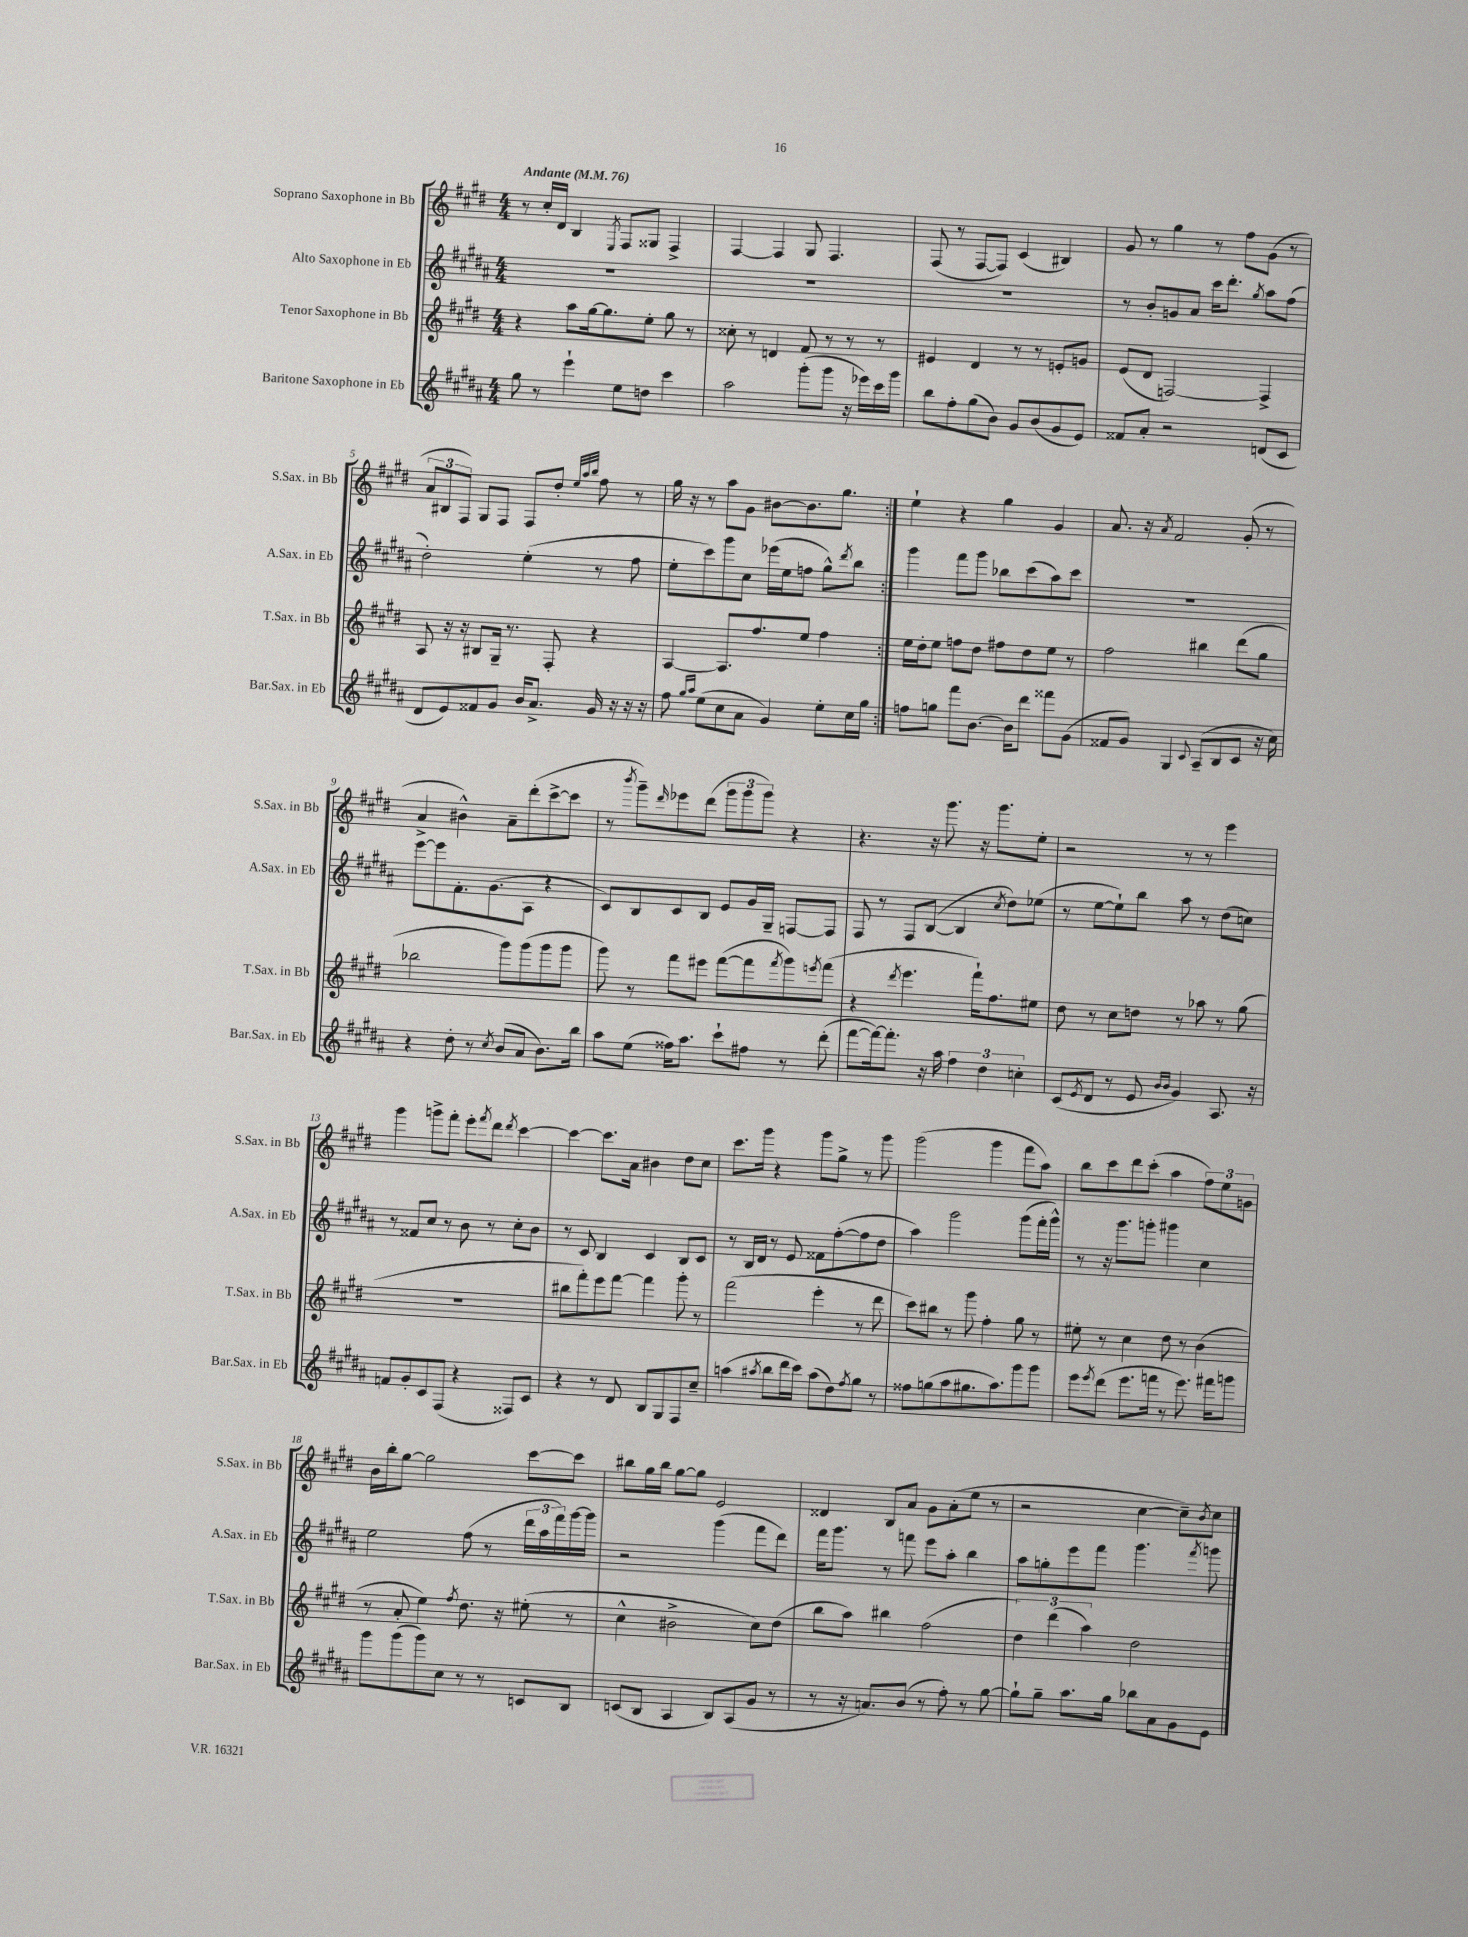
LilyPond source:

<<
\new StaffGroup <<
\new Staff = "s0" \with { instrumentName = "Soprano Saxophone in Bb" shortInstrumentName = "S.Sax. in Bb" } {
    \clef treble \key e \major \numericTimeSignature \time 4/4 \tempo "Andante" 4 = 76
    \repeat volta 2 { r8 cis''16-. dis'16 b4 \acciaccatura { e8 } fis8 gisis8 fis4-> |
    fis4~ fis4 gis8 fis4. |
    fis8( r8 fis8~ fis8) cis'4( bis4) |
    gis'8 r8 gis''4 r8 fis''8 gis'8( r8 |
    \tuplet 3/2 { a'8 bis8 fis8) } gis8 fis8 fis8 dis''8-. \grace { e''32 a''32 b''32 } fis''8 r8 |
    gis''16 r16 r8 a''8 gis'8 bis'8~ bis'8. gis''8. | }
    e''4-! r4 gis''4 gis'4 |
    a'8. r16 \acciaccatura { a'8 } fis'2 gis'8-.( r8 |
    a'4-> bis'4-^) a'8-- dis'''8-.( cis'''8~-> cis'''8 |
    r8 \acciaccatura { b'''8 } gis'''8--) \grace { dis'''16 } ees'''8 dis'''8( \tuplet 3/2 { gis'''8 gis'''8 gis'''8) } r4 |
    r4. r16 gis'''8. r16 gis'''8. e''8-. |
    r2 r8 r8 e'''4 |
    gis'''4 g'''8-> fis'''8-. e'''8-. \acciaccatura { fis'''8 } dis'''8 \acciaccatura { dis'''8 } cis'''4~ |
    cis'''4~ cis'''8. a'16 bis'4 dis''8 cis''8 |
    cis'''8. gis'''16 r4 gis'''8 gis''8-> r8 gis'''8 |
    gis'''2( gis'''4 fis'''8 a''8) |
    b''8 cis'''8 dis'''8 cis'''8-.( a''4 \tuplet 3/2 { fis''8) e''8 g'8 } |
    b'16 b''16-. gis''8~ gis''2 cis'''8~ cis'''8 |
    bis''8 gis''16 bis''16 gis''8~ gis''8 e'2 |
    disis'4 b8 a'8 gis'8 a'8-.( e''8 r8 |
    r2 cis''4~ cis''8--) \acciaccatura { b'8 } cis''8 \bar "|." |
}
\new Staff = "s1" \with { instrumentName = "Alto Saxophone in Eb" shortInstrumentName = "A.Sax. in Eb" } {
    \clef treble \key b \major \numericTimeSignature \time 4/4
    \repeat volta 2 { R1 |
    R1 |
    R1 |
    r8 b'8-. g'8 ais'8 cis'''16 dis'''8.-. \acciaccatura { gis''8 } ais''8 fis''8( |
    dis''2-.) e''4-.( r8 fis''8 |
    e''8-. cis'''8) gis'''8 cis''8 ees'''16( e''16 f''8 gis''8-^) \acciaccatura { dis'''8 } b''8 | }
    gis'''4 fis'''8 gis'''8 bes''8 cis'''8( ais''8) cis'''8 |
    R1 |
    e'''8~ e'''8 fis'8.-. gis'8.( ais8 r4 |
    cis'8) b8 cis'8 b8 e'8 gis'16 gis16-- f8~ f8 |
    fis8 r8 fis8 b8~( b4 \acciaccatura { cis''8 } dis''8) ees''8( |
    r8 e''8~ e''8-!) b''8 ais''8 r8 dis''8( c''8) |
    r8 fisis'8 cis''8 r8 b'8 r8 cis''8-. b'8 |
    r8 cis'8 b4 cis'4 b8 cis'8 |
    r8 b16 dis'16 r8 e'8 fisis'8 fis''8~-.( fis''8 dis''8 |
    ais''4) gis'''2 gis'''8( fis'''16-. gis'''16-^) |
    r8 r16 gis'''8. g'''8-. gis'''4 cis''4 |
    e''2 fis''8( r8 \tuplet 3/2 { dis'''16 ais''16 fis'''16) } gis'''16~ gis'''16 |
    r2 gis'''4( fis'''8 dis'''8) |
    fis'''16 gis'''8. r8 f'''8 e'''8 ais''8-. b''4 |
    ais''8 g''8-. e'''8 fis'''8 gis'''4. \acciaccatura { fis'''8 } g'''8 \bar "|." |
}
\new Staff = "s2" \with { instrumentName = "Tenor Saxophone in Bb" shortInstrumentName = "T.Sax. in Bb" } {
    \clef treble \key e \major \numericTimeSignature \time 4/4
    \repeat volta 2 { r4 a''8 gis''16~ gis''8. e''8-. gis''8 r8 |
    cisis''8-. r8 d'4 fis'8 r8 r8 r8 |
    eis'4 dis'4 r8 r8 e'8-. g'8 |
    e'8( dis'8 f2~) f4-> |
    a8 r16 r16 bis8 gis16-- r8. fis8-. r4 |
    a4~ a8. fis''8. e''8 fis''4 | }
    e''16 dis''16-. e''8 f''8 dis''8 fis''8 dis''8 e''8 r8 |
    fis''2 bis''4 dis'''8( gis''8 |
    bes''2 gis'''8) gis'''8( gis'''8 gis'''8 |
    gis'''8) r8 fis'''8 eis'''8 fis'''8~( fis'''8 \acciaccatura { fis'''8 } gis'''8) \acciaccatura { e'''8 } fis'''8( |
    r4 \acciaccatura { dis'''8 } e'''4. fis'''16-!) fis''8. eis''8 |
    dis''8 r8 cis''8 d''8 r8 aes''8 r8 gis''8( |
    R1 |
    bis''8 fis'''8-.) e'''8 fis'''8~ fis'''4 gis'''8-. r8 |
    fis'''2( e'''4-. r8 dis'''8 |
    cis'''8) bis''8 r8 gis'''8 fis''4-. gis''8 r8 |
    eis''8-. r8 cis''4 dis''8 r8 b'4( |
    r8 a'8-. e''4) \acciaccatura { fis''8 } dis''8. r16 eis''8-.( r8 |
    cis''4-^ bis'2-> cis''8) dis''8( |
    b''8 a''8) bis''4 fis''2( |
    \tuplet 3/2 { dis''4) dis'''4( a''4) } dis''2 \bar "|." |
}
\new Staff = "s3" \with { instrumentName = "Baritone Saxophone in Eb" shortInstrumentName = "Bar.Sax. in Eb" } {
    \clef treble \key b \major \numericTimeSignature \time 4/4
    \repeat volta 2 { gis''8 r8 e'''4-! e''8 d''8 cis'''4 |
    ais''2 gis'''8-.( gis'''8 r16 ees'''16) cis'''16 gis'''16 |
    b''8 fis''8-. gis''8( b'8) gis'8 b'8( gis'8 e'8) |
    fisis'8 ais'8-. r2 d'8( cis'8 |
    dis'8 e'8) fisis'8 gis'8 b'16 ais'8.-> gis'16 r16 r16 r16 |
    fis''8 \grace { gis''16 ais''16 } e''8( cis''8 ais'8 gis'4) e''8-. cis''16 gis''16 | }
    f''8 g''8 fis'''8 b'8.~ b'16 dis'''8 fisis'''8 gis'8( |
    fisis'8 gis'8) gis4 \appoggiatura { cis'8 } ais8--( b8 cis'8 r16 cis''16) |
    r4 dis''8-. r8 \acciaccatura { cis''8 } b'8( ais'8 b'8.) b''16 |
    ais''8 e''8( fisis''16) ais''8. cis'''8-! fis''8 r8 dis'''8-.( |
    fis'''8~ fis'''16~) fis'''8.-. r16 ais''16 \tuplet 3/2 { fis''4 dis''4 c''4-. } |
    cis'8( \acciaccatura { e'8 } dis'8 r8 e'8 \grace { b'16 b'16 } gis'4) ais8. r16 |
    f'8 gis'8-. cis'8 fis8( r4 fisis8) cis'8 |
    r4 r8 dis'8 b8 gis8 fis8 cis''8-- |
    a''4( \acciaccatura { ais''8 } b''8 dis'''16 cis'''16) ais''8( dis''8) \acciaccatura { fis''8 } gis''8 r8 |
    fisis''8 g''8( ais''8 gis''8. ais''8.) gis'''8 gis'''8 |
    e'''8 \acciaccatura { e'''8 } dis'''8( e'''8. f'''16 r8 e'''8.) fis'''16 g'''8 |
    gis'''8 gis'''8( gis'''8) cis''8 r8 r8 c'8 b8 |
    c'8( b8 ais4 b8) ais8( gis'8 r8 |
    r8 r16 a'8.) b'8( r8 fis''8-.) r8 gis''8~ |
    gis''8-! gis''8-- ais''8. gis''16 bes''8 ais'8 gis'8 e'8 \bar "|." |
}
>>
>>
